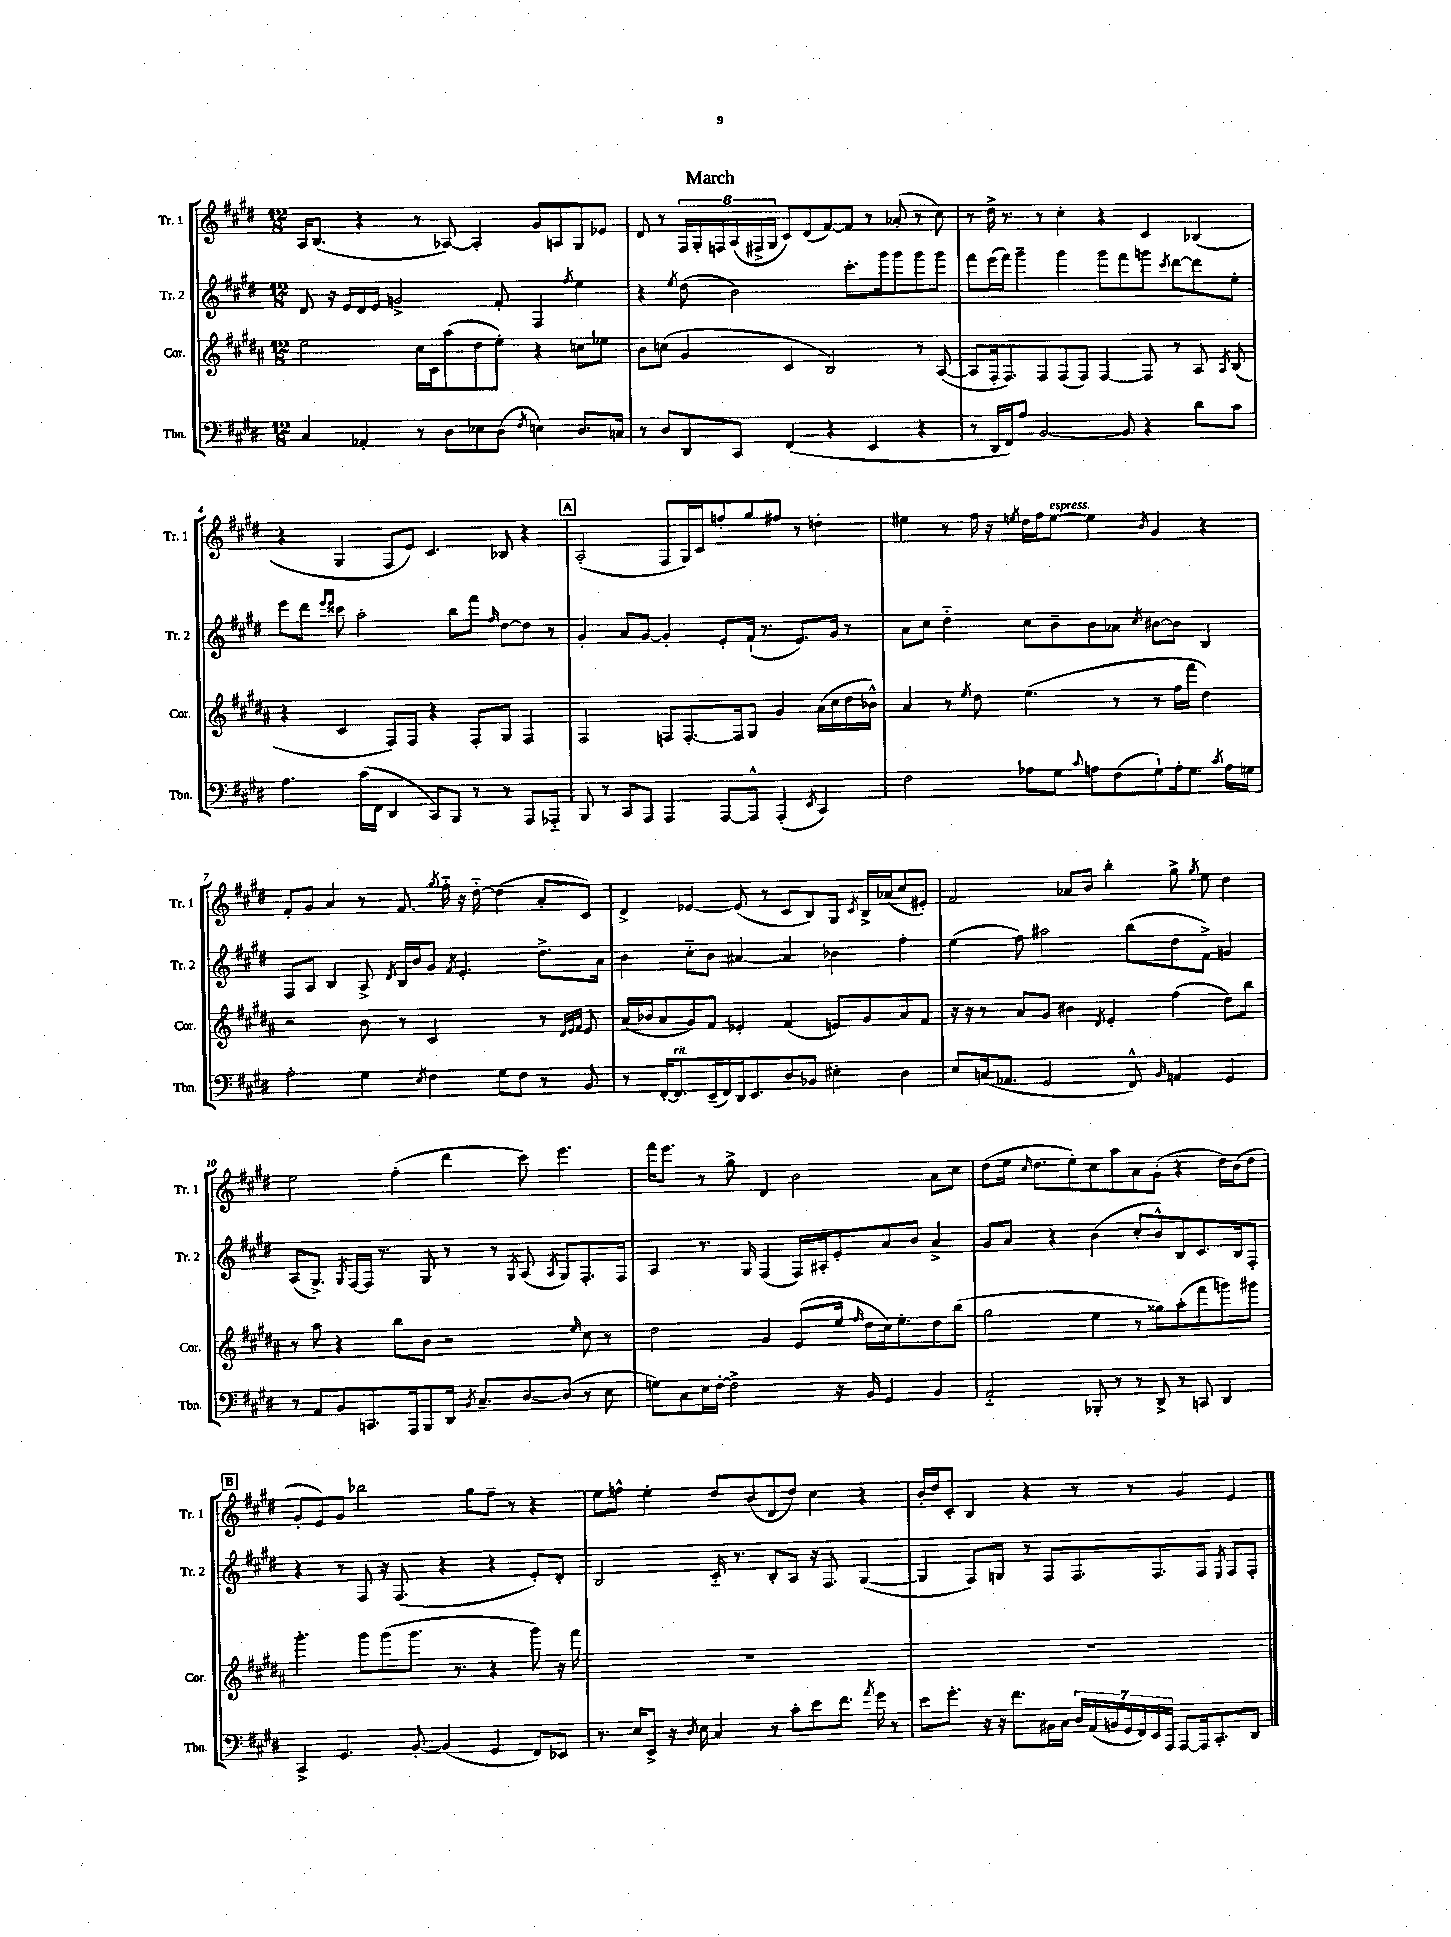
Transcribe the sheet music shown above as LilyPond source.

\header { title = "March" }
<<
\new StaffGroup <<
\new Staff = "s0" \with { instrumentName = "Tr. 1" shortInstrumentName = "Tr. 1" } {
    \clef treble \key e \major \numericTimeSignature \time 12/8
    \autoBeamOff a16[ b8.]( r4 r8 aes8~) aes4-. gis'8[ a8 gis8 ees'8] |
    dis'8 r8 \tuplet 6/4 { fis16[ gis16-. f16 a16( fis16-> gis16] } cis'8[) dis'8( fis'8~) fis'8] r8 aes'8-.( r8 cis''8) |
    r8 dis''16-> r8. r8 cis''4-. r4 cis'4 bes4( |
    r4 gis4 fis8[ e'8]) cis'4. bes8 r4 |
    \mark \markup { \box "A" } a2-.( fis8[ gis16) cis'16 f''8-. gis''8 fis''8] r8 d''4-. |
    eis''4 r8 fis''16 r16 \acciaccatura { e''8 } dis''16[ fis''16 e''8]~^\markup { \italic "espress." } e''4 \acciaccatura { b'8 } gis'4 r4 |
    fis'8[-. gis'8] a'4 r8 fis'8. \acciaccatura { gis''8 } fis''16-_ r16 dis''16~-_ dis''4( a'8[-. cis'8]) |
    dis'4-> ees'4~ ees'8( r8 cis'8[ b8) gis8] \acciaccatura { cis'8 } b16[-> aes'16( cis''8 eis'8]-.) |
    fis'2 aes'8[ b'8] b''4-. gis''8-> \acciaccatura { gis''8 } e''8 dis''4 |
    e''2 fis''4-.( dis'''4 cis'''8) e'''4. |
    fis'''16[ e'''8.] r8 gis''8-> dis'4 b'2 a'8[ cis''8] |
    dis''8[( e''16] \grace { cis''16 } dis''8.[ e''8-.) cis''8 a''8 a'8 gis'8]-.( r4 dis''16[) b'16( dis''8] |
    \mark \markup { \box "B" } gis'8[-. e'8) gis'8] bes''2 gis''8[ fis''8]-- r8 r4 |
    e''8[ f''8]-^ e''4-. dis''8[ b'8( dis'8 dis''8]) cis''4 r4 |
    b'16[-. dis''16 cis'8]-. b4 r4 r8 r8 gis'4 e'4 \bar "|." |
}
\new Staff = "s1" \with { instrumentName = "Tr. 2" shortInstrumentName = "Tr. 2" } {
    \clef treble \key e \major \numericTimeSignature \time 12/8
    \autoBeamOff dis'8 r16 e'16[ dis'16 e'16] g'2-> fis'8-. fis4 \acciaccatura { fis''8 } e''4 |
    r4 \acciaccatura { e''8 } dis''8( b'2) cis'''8.[-. gis'''16 gis'''8 gis'''8 gis'''8] |
    fis'''8[ e'''16( fis'''16]) gis'''4-- gis'''4 gis'''8[ fis'''8 g'''8] \acciaccatura { cis'''8 } dis'''8[~ dis'''8 e''8]-. |
    e'''8[ dis'''8] \grace { e'''16[ e'''16] } cisis'''8 a''2-. b''8[ fis'''8] \grace { fis''16 } dis''8[~ dis''8] r8 |
    \mark \markup { \box "A" } gis'4-. a'8[ gis'8]~ gis'4-. e'8[-. fis'16]-!( r8. e'8.[) gis'16] r8 |
    a'8[ cis''8] dis''4-_ cis''8[ b'8-- b'8 aes'8] \acciaccatura { cis''8 } bis'8[~ bis'8] b4 |
    fis8[ a8] b4 a8-> \acciaccatura { dis'8 } b16[ b'16 gis'8] \acciaccatura { fis'8 } e'4.-. dis''8.[-> a'16] |
    b'4 cis''8[-_ b'8] ais'4~ ais'4 bes'4 fis''4-. |
    e''4( fis''8) ais''2 b''8[( dis''8 fis'8]->) g'4 |
    a8[( gis8.]->) \acciaccatura { gis8 } fis16[~ fis16] r8. gis8 r8 r8 \acciaccatura { gis8 } a8( \acciaccatura { a8 } gis8[) fis8.-. fis16] |
    a4 r8. gis16 fis4( fis16[) ais16-. e'8-. a'8 b'8] a'4-> |
    gis'8[ a'8] r4 b'4( cis''8[-. b'8-^) b8 cis'8. b16 fis8]-. |
    \mark \markup { \box "B" } r4 r8 fis8 r16 fis8.( r4 r4 e'8[-.) dis'8]-. |
    b2 cis'16-_ r8. b8[-. a8] r16 fis8. gis4~( |
    gis4 fis8[) g8] r8 fis8[ fis8. fis8. fis8] \acciaccatura { e8 } fis8[ fis8]-. \bar "|." |
}
\new Staff = "s2" \with { instrumentName = "Cor." shortInstrumentName = "Cor." } {
    \clef treble \key b \major \numericTimeSignature \time 12/8
    \autoBeamOff e''2 cis''16[ cis'16 ais''8( dis''8 e''8]-.) r4 c''8[ ees''8] |
    b'8[ c''8]( gis'4 cis'4 b2) r8 ais8~( |
    ais8[ fis16-. fis8.) fis8 fis8( fis8]) fis4~ fis8 r8 ais8 \acciaccatura { ais8 } b8( |
    r4 cis'4 fis8[) fis8] r4 fis8[-. gis8] fis4 |
    \mark \markup { \box "A" } fis2 f8[ f8.~-. f16 gis8] gis'4 ais'16[( cis''16 dis''16 bes'16]-^) |
    ais'4 r8 \acciaccatura { e''8 } dis''8 e''4.( r8 r8 fis''16[ fis'''16] dis''4) |
    r2 b'8 r8 cis'2 r8 \grace { dis'32[ e'32 fis'32] } e'8 |
    ais'16[( bes'16 ais'8 gis'8) fis'8] ees'4-. fis'4( e'8[) gis'8 ais'8 fis'8] |
    r16 r16 r8 ais'8[ gis'8] bis'4 \acciaccatura { dis'8 } e'4-. fis''4( dis''8[) b''8] |
    r8 ais''8 r4 b''8[ b'8] r2 \grace { e''16 } cis''8 r8 |
    dis''2 gis'4 e'8[( e''16] \grace { fis''16 } dis''16[ cis''16) e''8.-. dis''8 b''8]( |
    gis''2 e''4 r8 gisis''8[) ais''8-.( fis'''8 g'''8) gis'''8] |
    \mark \markup { \box "B" } gis'''4.-. gis'''8[ gis'''8( gis'''8.] r8. r4 gis'''8) r16 fis'''16 |
    R1. |
    R1. \bar "|." |
}
\new Staff = "s3" \with { instrumentName = "Tbn." shortInstrumentName = "Tbn." } {
    \clef bass \key e \major \numericTimeSignature \time 12/8
    \autoBeamOff cis4 aes,4-. r8 dis8[ ees8 dis8]( \acciaccatura { fis8 } e4) dis8.[ c16] |
    r8 dis8[ dis,8 cis,8] fis,4( r4 e,4 r4 |
    r8 dis,16[ fis,16) a8] b,2~ b,8 r4 dis'8[ cis'8] |
    a4. cis'16[( fis,16] dis,4 cis,8[) b,,8] r8 r8 a,,8[ aes,,8]-_ |
    \mark \markup { \box "A" } b,,8 r8 cis,8[ a,,8] a,,4 a,,8[~ a,,8]-^ a,,4-.( \acciaccatura { e,8 } cis,4) |
    fis2 aes8[ gis8] \appoggiatura { cis'8 } a8[ fis8( gis8-!) a16-. gis8.] \acciaccatura { cis'8 } a16[ g16] |
    a2-. gis4 \acciaccatura { e8 } fis4 gis8[ fis8] r8 b,8 |
    r8 fis,16[~-. fis,8.^\markup { \italic "rit." } e,16--( fis,16) dis,16 e,8. dis8 bes,8] eis4-. dis4 |
    e8[ c16( aes,8.] gis,2 fis,8-^) \grace { b,16 } a,4 gis,4 |
    r8 a,8[ b,8 c,8. a,,16 b,,8 dis,16] \acciaccatura { b,8 } cis8.[-- dis8~ dis8]( r8 e8 |
    g8[) cis8 e16 fis16]~-. fis2-> r16 b,16 gis,4 b,4 |
    a,2-_ bes,,8-. r8 r8 dis,8-> r8 c,8 dis,4 |
    \mark \markup { \box "B" } cis,4-> gis,4. b,8~-. b,4( gis,4 fis,8[) ees,8] |
    r8. e16[ e,8]-> r16 \acciaccatura { dis8 } e16 cis4 r8 cis'8[-. e'8 fis'8.] \acciaccatura { a'8 } gis'16 r8 |
    e'8[ gis'8.]-. r16 r16 fis'8.[ bis,16 cis16] \tuplet 7/4 { dis16[ a,16( b,16 gis,16 fis,16) e,16 a,,16] } a,,8[~ a,,16 cis,8.-. dis,8] \bar "|." |
}
>>
>>
